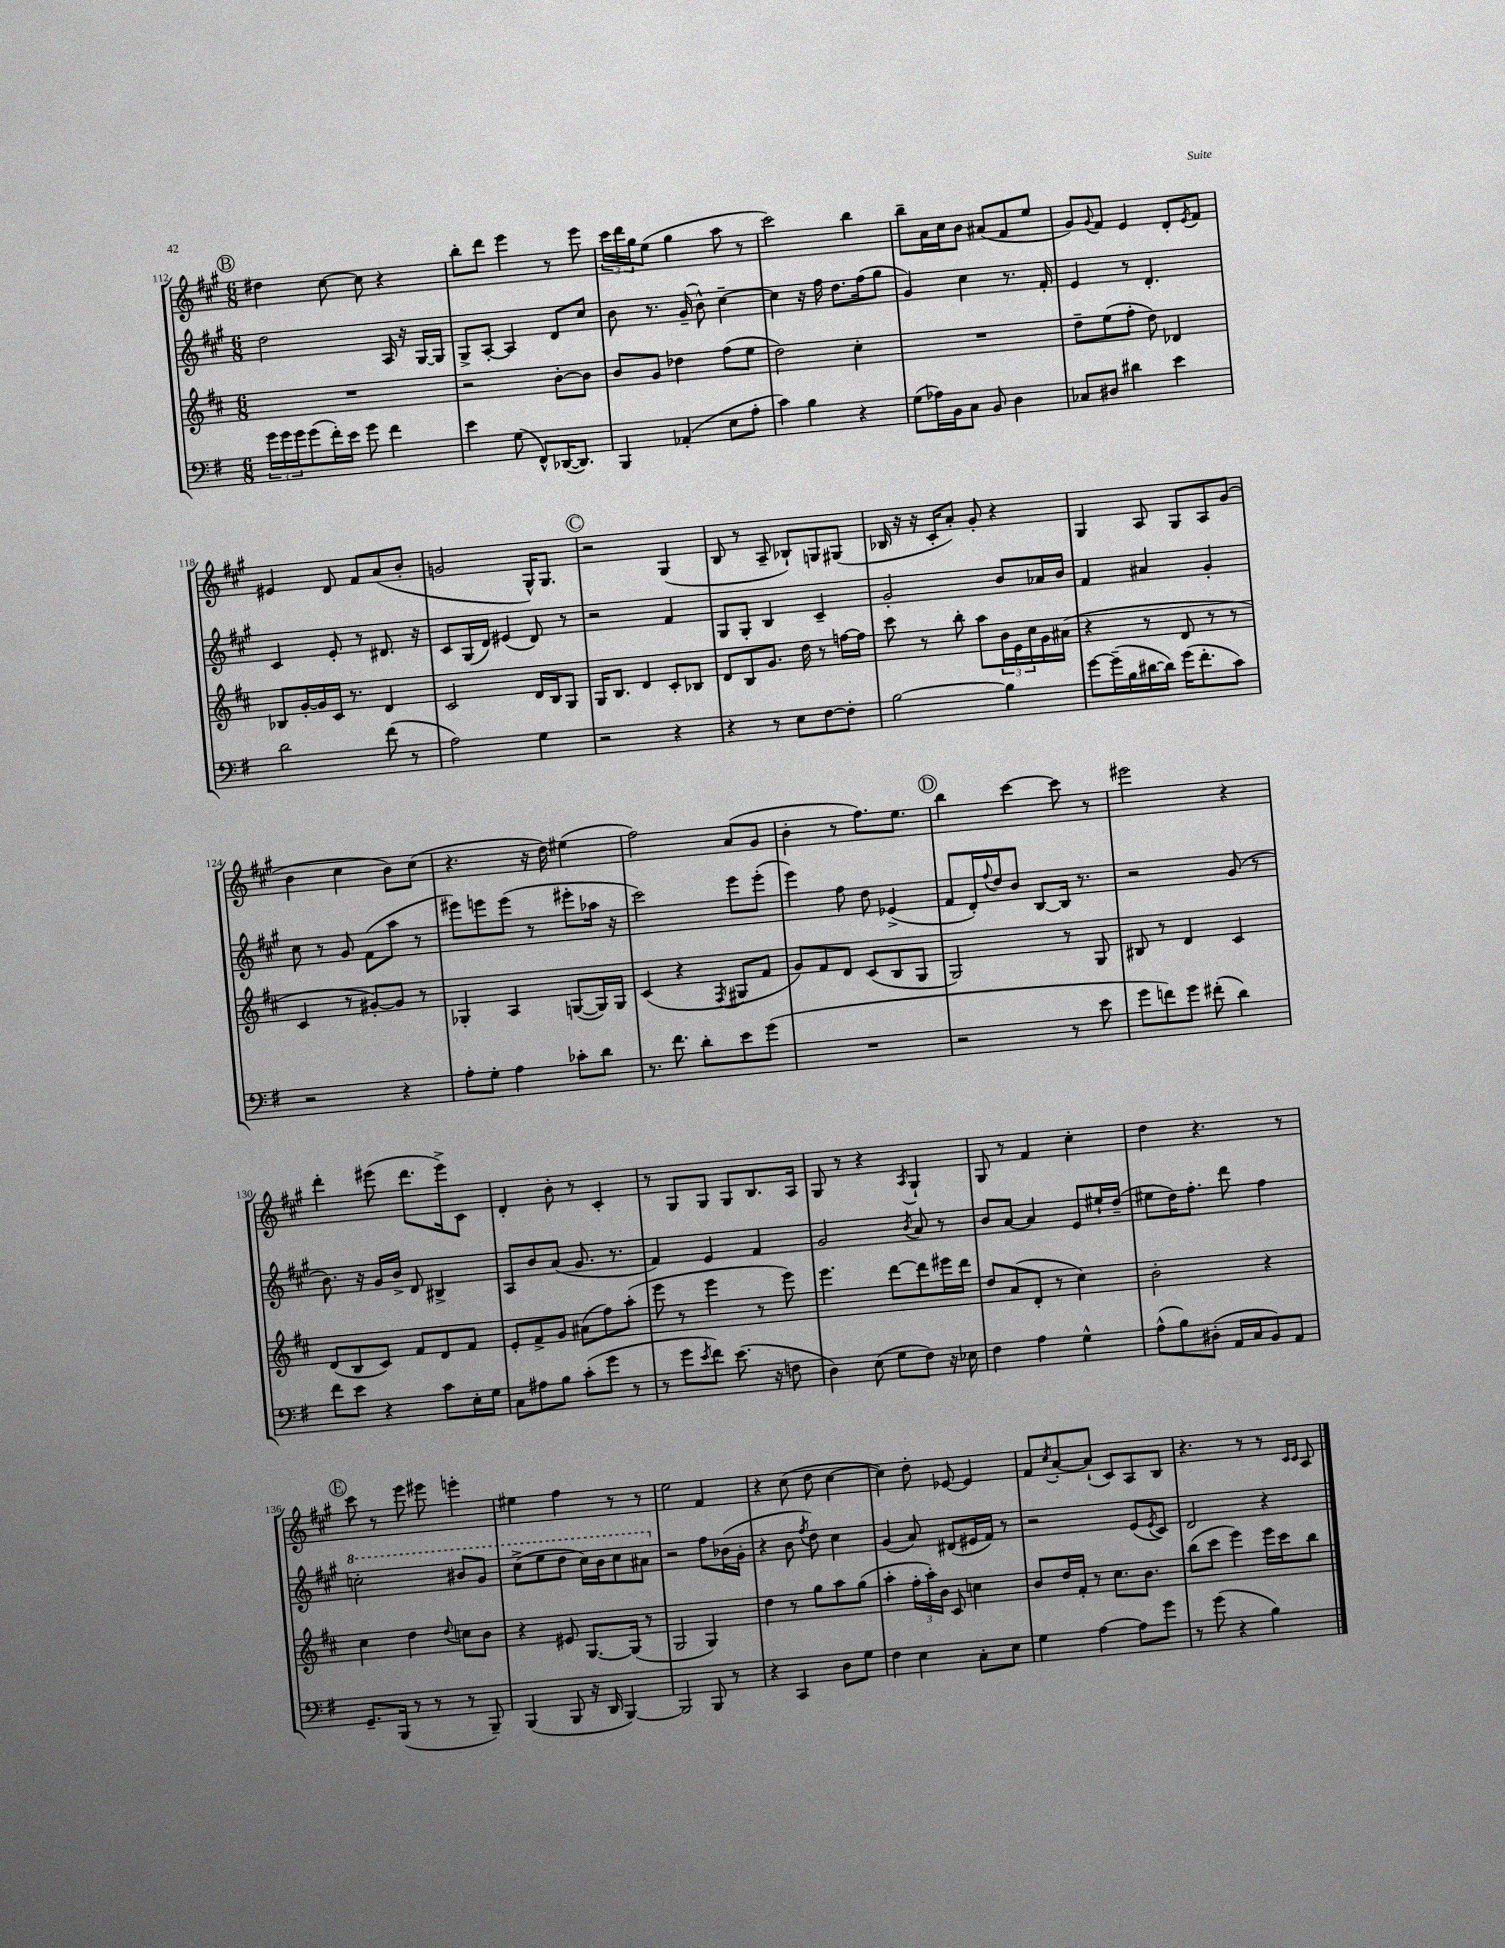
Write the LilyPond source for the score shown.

<<
\new StaffGroup <<
\new Staff = "s0" {
    \clef treble \key a \major \numericTimeSignature \time 6/8
    \mark \markup { \circle "B" } dis''4 cis''8~ cis''8 r4 |
    b''8-. d'''8 e'''4 r8 e'''8 |
    \tuplet 3/2 { cis'''16 d'''16 gis''16 } e''8( gis''4 a''8 r8 |
    cis'''2) b''4 |
    b''8-- a'16 cis''16 b'8 ais'8( fis'8 e''8 |
    gis'8) \appoggiatura { gis'8 } fis'8 e'4 d'8-. \acciaccatura { e'8 } fis'8 |
    eis'4 d'8 fis'8 a'8( b'8-. |
    g'2 gis16-^) gis8. |
    \mark \markup { \circle "C" } r2 gis4( |
    b8 r8 a8-- bes8-!) g8 gis8( |
    bes16 r16 r16 cis'16-. a'8-.) gis'8-. r4 |
    gis4 a8 gis8 a8 gis'8( |
    b'4 cis''4 b'8) cis''8( |
    r4. r16 d''16) eis''4( |
    fis''2) a'8( gis'8 |
    b'4-. r8 fis''8.) e''8. |
    \mark \markup { \circle "D" } b''4 cis'''4~ cis'''8 r8 |
    eis'''2 r4 |
    d'''4-. eis'''8( d'''8. eis'''16->) cis'8 |
    d'4-. b'8-. r8 cis'4-. |
    r8 gis8 gis8 gis8 b8. a16 |
    gis8 r8 r4 \acciaccatura { a8 } gis4-! |
    gis8 r8 fis'4 cis''4-. |
    d''4 r4. r8 |
    \mark \markup { \circle "E" } cis'''8 r8 e'''8 eis'''8 e'''4-. |
    eis''4 fis''4 r8 r8 |
    e''2 fis'4 |
    r4 cis''8( d''8 cis''4~ |
    cis''4) d''8-. ees'8~ ees'4 |
    fis'8 \acciaccatura { cis''8 } a'8~-. a'8-!( cis'8) a8 b8 |
    r4. r8 r8 \grace { cis'16 cis'16 } a8 \bar "|." |
}
\new Staff = "s1" {
    \clef treble \key a \major \numericTimeSignature \time 6/8
    \mark \markup { \circle "B" } d''2 a16 r16 gis16~ gis16 |
    gis8-> a8~-. a4 d'8 cis''8 |
    b'8 r8. gis'16--( b'8-^) cis''4~-- |
    cis''4 r16 fis''16 d''8. fis''16( gis''8 |
    gis'4) cis''4 r8. fis'16-. |
    e'4 r8 d'4.-. |
    cis'4 e'8-. r8 dis'8. r16 |
    cis'8 gis16( d'16) eis'4( d'8) r8 |
    \mark \markup { \circle "C" } r2 fis'4 |
    gis8 gis8-. b4 cis'4-- |
    gis'2-. b'8 aes'16 b'16 |
    fis'4 ais'4 gis'4-. |
    cis''8 r8 gis'8 fis'8( a''8 r8 |
    eis'''8) e'''8 e'''8( r8 eis'''8-. aes''16 r16 |
    cis'''2) e'''8 e'''8-.( |
    e'''4) fis''8 d''8 ees'4->( |
    \mark \markup { \circle "D" } fis'8 d'16-.) \appoggiatura { fis''8 } d''16 b'8 b8~ b16 r8. |
    r2 gis'8( r8 |
    b'8.) r16 gis'16 b'16-> d'8 bis4-> |
    a8 b'8 a'8( gis'8. r8. |
    fis'4) e'4 fis'4 |
    gis'2 \acciaccatura { b'8 } a'8 r8 |
    b'8 a'8~ a'4 e'8 eis''16-! d''16--( |
    eis''8 d''16) fis''8.-. d'''8 fis''4 |
    \mark \markup { \circle "E" } \ottava #1 c'''2-. bis''8 gis''8 |
    cis'''8->( e'''8 d'''8 cis'''16) b''16 cis'''8 ais''8 \ottava #0 |
    r2 fis''8 bes'16( gis'16-. |
    r4 b'8 \acciaccatura { fis''8 } d''8) cis''4 |
    gis'4( a'8) dis'8( eis'16 fis'16) r8 |
    r2 e'8( \acciaccatura { e'8 } cis'8) |
    d'2 r4 \bar "|." |
}
\new Staff = "s2" {
    \clef treble \key d \major \numericTimeSignature \time 6/8
    \mark \markup { \circle "B" } R2. |
    r2 b'8~-. b'8 |
    b'8 g'8 des''4 fis''8( e''8 |
    d''2) cis''4-. |
    R2. |
    d''8-- e''8( fis''8-. d''8) des'4 |
    bes8 g'16~-. g'16 cis'16 r8. d'4 |
    cis'2 d'16 b16 g8 |
    \mark \markup { \circle "C" } g16 b8. d'4 cis'8-. bes8 |
    d'8 b8 g'8. d''16 r8 f''16~ f''16 |
    cis'''8 r8 b''8-. a''8 \tuplet 3/2 { b'16 e'16 cis''16 } g'16 ais'16( |
    r4 r8 d'8 r8 r8 |
    cis'4 r8 gis'8~-.) gis'8 r8 |
    ges4-. a4 g8~( g16) g16 |
    cis'4( r4 \acciaccatura { fis8 } gis8 fis'8 |
    g'8) fis'8 d'8 cis'8( b8 g8 |
    \mark \markup { \circle "D" } g2) r8 g8 |
    bis8 r8 d'4 cis'4 |
    d'8( b8 cis'8) fis'8 d'8 fis'8 |
    e'8-. fis'8-> g'8 ais'8( fis''8) a''8-.( |
    e'''8 r8 e'''4 r8 e'''8) |
    e'''4. d'''8~ d'''8 eis'''16 d'''16 |
    d''8 a'8( d'8-. r8 cis''4) |
    b'2-. r4 |
    \mark \markup { \circle "E" } cis''4 d''4 \appoggiatura { d''8 } c''8 b'8 |
    r4 eis'8 g8.~ g16( r8 |
    g2 g4) |
    d''4 r8 g''8 a''8 g''8( |
    a''4-. \tuplet 3/2 { fis''16-. a''16-.) b'16 } cis'8 c''4 |
    b'8 d''16 fis'16-. r8 cis''8. b'8. |
    b''8( cis'''8 e'''4) e'''16 cis'''16 b''8 \bar "|." |
}
\new Staff = "s3" {
    \clef bass \key g \major \numericTimeSignature \time 6/8
    \mark \markup { \circle "B" } \tuplet 3/2 { g'16 g'16 g'16 } g'8( fis'16-.) e'16 g'8 fis'4 |
    e'4 g8( fis,8-^) des,16~( des,8.) |
    b,,4 aes,4-.( e8 a8-. |
    c'4) b4 r4 |
    g8( aes16) b,16 c8 b,8 d4 |
    ces8 dis8 dis'4 e'4 |
    d'2 fis'8( r8 |
    a2) g4 |
    \mark \markup { \circle "C" } r2 r4 |
    r4 r8 e8 fis8~ fis8-. |
    b2~ b4 |
    g'8~ g'16--( b16 dis'16~ dis'16) g'16( fis'8.-. c'8) |
    r2 r4 |
    a8-. g8-. a4 ces'8-. d'8 |
    r8. fis'8. d'8-. e'8 g'8( |
    R2. |
    \mark \markup { \circle "D" } r2 r8 e'8 |
    g'8 f'8) g'8 fis'8-.( d'4) |
    fis'8 e'8 r4 c'8 e16-. g16 |
    c8 ais8 b8 c'8-.( g'8 r8 |
    r8 g'8 \acciaccatura { e'8 } fis'8) e'8.( r16 f8 |
    d4) e8( g8 fis8) r16 ees16 |
    fis4 a4 g4-^ |
    a8-^( b8) dis8-.( a,16 c16 b,8) a,8 |
    \mark \markup { \circle "E" } g,8.-- b,,16( r8 r8 r8 b,,8--) |
    b,,4( b,,8 r16 d,16 b,,4~) |
    b,,2 b,,8 r8 |
    r4 c,4 d8 g8 |
    fis4 e4 c8-. e8 |
    g4 a4~ a8 g'8 |
    r8 g'8( r4 b4) \bar "|." |
}
>>
>>
\layout { \context { \Score currentBarNumber = #112 } }
